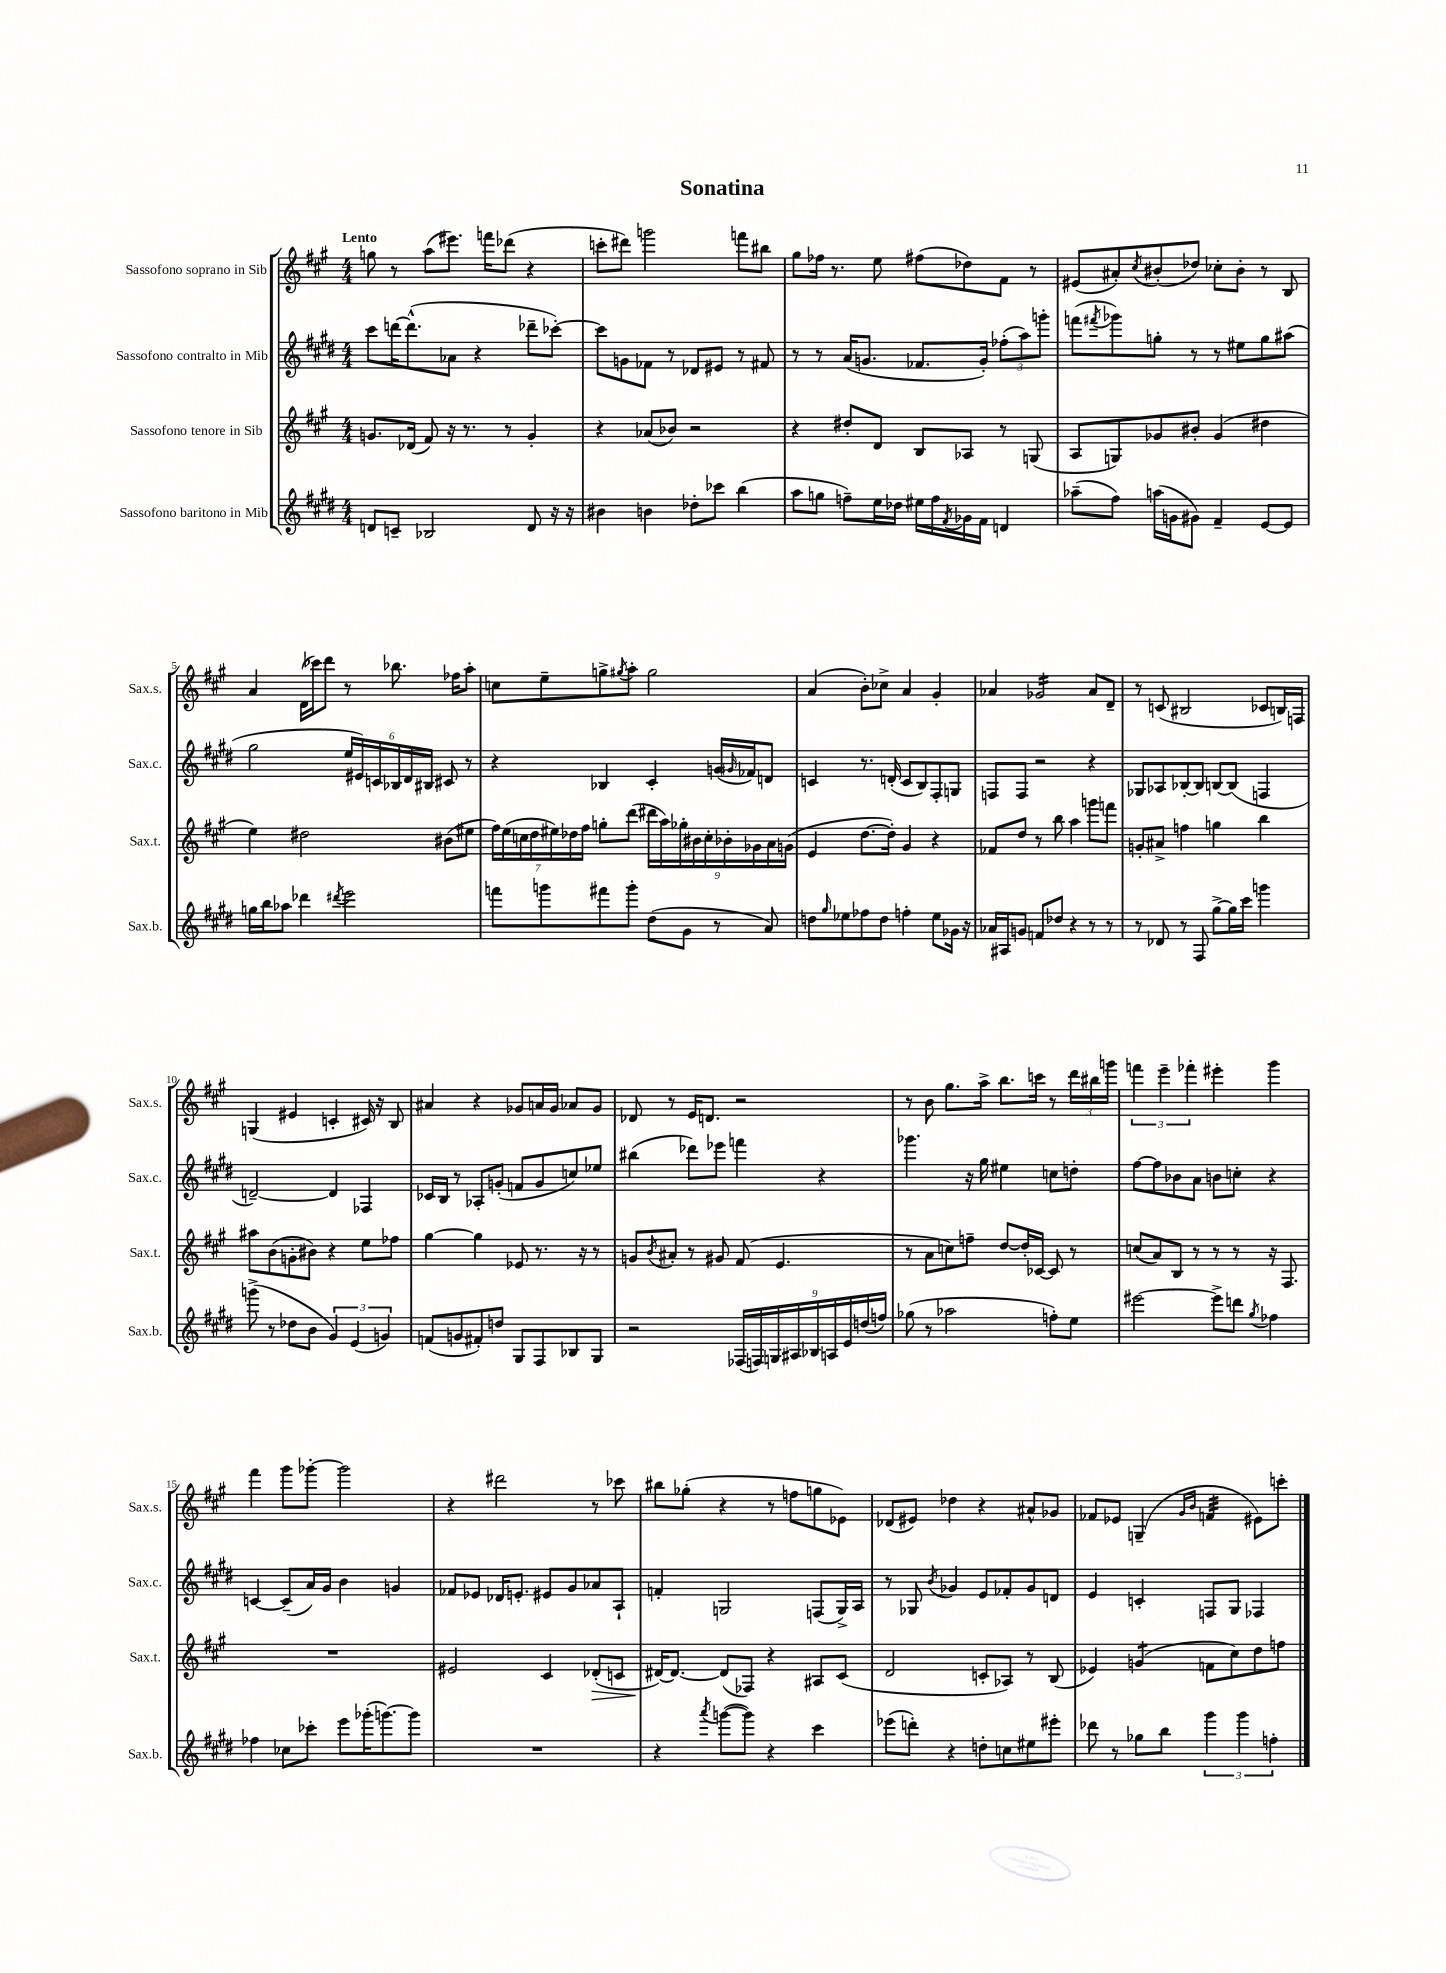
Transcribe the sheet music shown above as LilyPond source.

\header { title = "Sonatina" }
<<
\new StaffGroup <<
\new Staff = "s0" \with { instrumentName = "Sassofono soprano in Sib" shortInstrumentName = "Sax.s." } {
    \clef treble \key a \major \numericTimeSignature \time 4/4 \tempo "Lento"
    g''8 r8 a''8( eis'''8.) f'''16 des'''8( r4 |
    c'''8-. dis'''8) g'''2 f'''8 bis''8 |
    gis''8 fes''16 r8. e''8 fis''8( des''8) fis'8 r8 |
    eis'8( ais'8-.) \acciaccatura { cis''8 } bis'8-.( des''8) ces''8-. bis'8-. r8 b8 |
    a'4 d'16( ces'''16) d'''8 r8 bes''8. fes''16 a''8-. |
    c''8 e''8-- g''8-> \acciaccatura { gis''8 } a''8-. gis''2 |
    a'4( b'8-.) ces''8-> a'4 gis'4-. |
    aes'4 ges'2:16 aes'8 d'8-- |
    r8 c'8( bis2 ces'8 b16) f16 |
    g4( eis'4 c'4-. cis'16) r16 b8 |
    ais'4 r4 ges'8 a'16 ges'16 aes'8 ges'8 |
    des'8 r8 e'16 d'8. r2 |
    r8 b'8 gis''8. a''16-> b''8. c'''16 r8 \tuplet 3/2 { d'''16 bis''16 g'''16 } |
    \tuplet 3/2 { f'''4 e'''4-- fes'''4-. } eis'''4-. gis'''4 |
    fis'''4 gis'''8 ges'''8~-. ges'''2 |
    r4 dis'''2 r8 ces'''8 |
    bis''8 ges''8-.( r4 r8 f''8 g''8 ees'8) |
    des'8( eis'8) des''4 r4 ais'8-^ ges'8 |
    fes'8 ees'8 g4--( \grace { gis'16 b'16 } f'4:32 eis'8) c'''8-. \bar "|." |
}
\new Staff = "s1" \with { instrumentName = "Sassofono contralto in Mib" shortInstrumentName = "Sax.c." } {
    \clef treble \key e \major \numericTimeSignature \time 4/4
    cis'''8 d'''16~ d'''8.-^( aes'8 r4 des'''8-- ces'''8~-.) |
    ces'''8 g'8 fes'8 r8 des'8 eis'8 r8 fis'8 |
    r8 r8 a'16( g'8. fes'8. g'16-.) \tuplet 3/2 { fes''8-.( a''8) g'''8-. } |
    f'''8( \acciaccatura { fis'''8 } ges'''8) g''8-. r8 r8 eis''8 g''8 ais''8( |
    gis''2 \tuplet 6/4 { e''16 eis'16) c'16 bes16 dis'16 bis16 } cis'8 r8 |
    r4 bes4 cis'4-. g'16( \grace { gis'16 } fes'16) d'8 |
    c'4 r8. d'16-.( c'8 b8) fis8-. g8 |
    f8 f8 r2 r4 |
    ges8 aes8 bes8~-. bes8 b8~ b8( f4 |
    d'2~--) d'4 fes4 |
    ces'16 b16 r8 aes8-. g'8-.( f'8 g'8 c''8) ees''8 |
    bis''4( des'''8) ees'''8 f'''4 r4 |
    ges'''4. r16 gis''16 eis''4 c''8 d''8-. |
    fis''8~ fis''8 bes'8 a'8 b'8 c''8-. r4 |
    c'4~ c'8--( a'16) gis'16 b'4 g'4 |
    fes'8 ees'8 des'16 e'8.-. eis'8 gis'8 aes'8 a8-! |
    f'4-. g2 f8( g16->) a16 |
    r8 ges8 \acciaccatura { b'8 } ges'4 e'8 fes'8-. ges'8 d'8 |
    e'4 c'4-. f8 gis8 fes4 \bar "|." |
}
\new Staff = "s2" \with { instrumentName = "Sassofono tenore in Sib" shortInstrumentName = "Sax.t." } {
    \clef treble \key a \major \numericTimeSignature \time 4/4
    g'8. des'16( fis'8) r16 r8. r8 g'4-. |
    r4 aes'8( bes'8) r2 |
    r4 dis''8-. d'8 b8 aes8 r8 g8( |
    a8 g8) ges'8 bis'8-. ges'4( dis''4 |
    e''4) dis''2 bis'8( eis''8 |
    \tuplet 7/4 { fis''16) e''16( c''16 d''16 eis''16) des''16 fis''16 } g''8-. d'''8( \tuplet 9/8 { dis'''16 a''16) ges''16-. bis'16 c''16-. bes'16-. ges'16 a'16 g'16( } |
    e'4 d''8.~ d''16-.) gis'4 r4 |
    fes'8 d''8 r8 b''8 a''4 g'''8 f'''8 |
    g'8-. ais'8-> f''4 g''4 b''4 |
    ais''8 b'8( g'8-. bis'8) r4 e''8 fes''8 |
    gis''4~ gis''4 ees'8 r8. r16 r8 |
    g'8 \acciaccatura { b'8 } ais'8-. r8 gis'8 fis'8( e'4. |
    r8 a'8 c''8) f''8-- d''8~ d''16-. ces'16~ ces'8 r8 |
    c''8( a'8) b8 r8 r8 r8 r16 fis8. |
    R1 |
    eis'2 cis'4 des'8-.\>( c'8 |
    dis'16~\!) dis'8.~ dis'8( fes8) r4 ais8 cis'8( |
    d'2 c'8-. aes8) r8 b8( |
    ees'4) g'4:8( f'8 cis''8) d''8 f''8 \bar "|." |
}
\new Staff = "s3" \with { instrumentName = "Sassofono baritono in Mib" shortInstrumentName = "Sax.b." } {
    \clef treble \key e \major \numericTimeSignature \time 4/4
    d'8 c'8-- bes2 d'8 r16 r16 |
    bis'4 b'4 des''8-. ces'''8 b''4( |
    a''8 g''8 f''8--) e''16 des''16 eis''16 f''16 \acciaccatura { fis'8 } ges'16 fis'16 d'4 |
    aes''8--( fis''8) a''16( g'16 gis'8) fis'4-- e'8~ e'8 |
    g''16 b''16 aes''8 des'''4 \acciaccatura { dis'''8 } e'''2 |
    f'''8 g'''8 fis'''8 g'''8-. dis''8( gis'8 r8 a'8) |
    d''8 \grace { gis''16 } ees''8 fes''8 d''8 f''4-. ees''8 ges'16 r16 |
    aes'16 ais16 g'8 f'8 des''8 r4 r8 r8 |
    r8 des'8 r8 fis8 gis''8~-> gis''16 cis'''16 g'''4 |
    g'''8->( r8 des''8 b'8 \tuplet 3/2 { gis'4) e'4( g'4) } |
    f'8( g'8 fis'8-.) d''8 gis8 fis8 bes8 gis8 |
    r2 \tuplet 9/8 { fes16( f16) g16 ais16 bes16 a16 e'16 d''16( f''16) } |
    ges''8( r8 aes''2 f''8-.) e''8 |
    eis'''2~ eis'''8-> d'''8 \acciaccatura { gis''8 } fes''4 |
    fes''4 ces''8 ces'''8-. e'''8 ges'''16-.( g'''8.~) g'''8 |
    R1 |
    r4 \acciaccatura { a'''8 } g'''8~( g'''8) r4 cis'''4 |
    ees'''8( d'''8-.) r4 d''8-. c''8 eis''8 eis'''8-. |
    des'''8 r8 ges''8 b''8 \tuplet 3/2 { gis'''4 gis'''4 f''4-. } \bar "|." |
}
>>
>>
